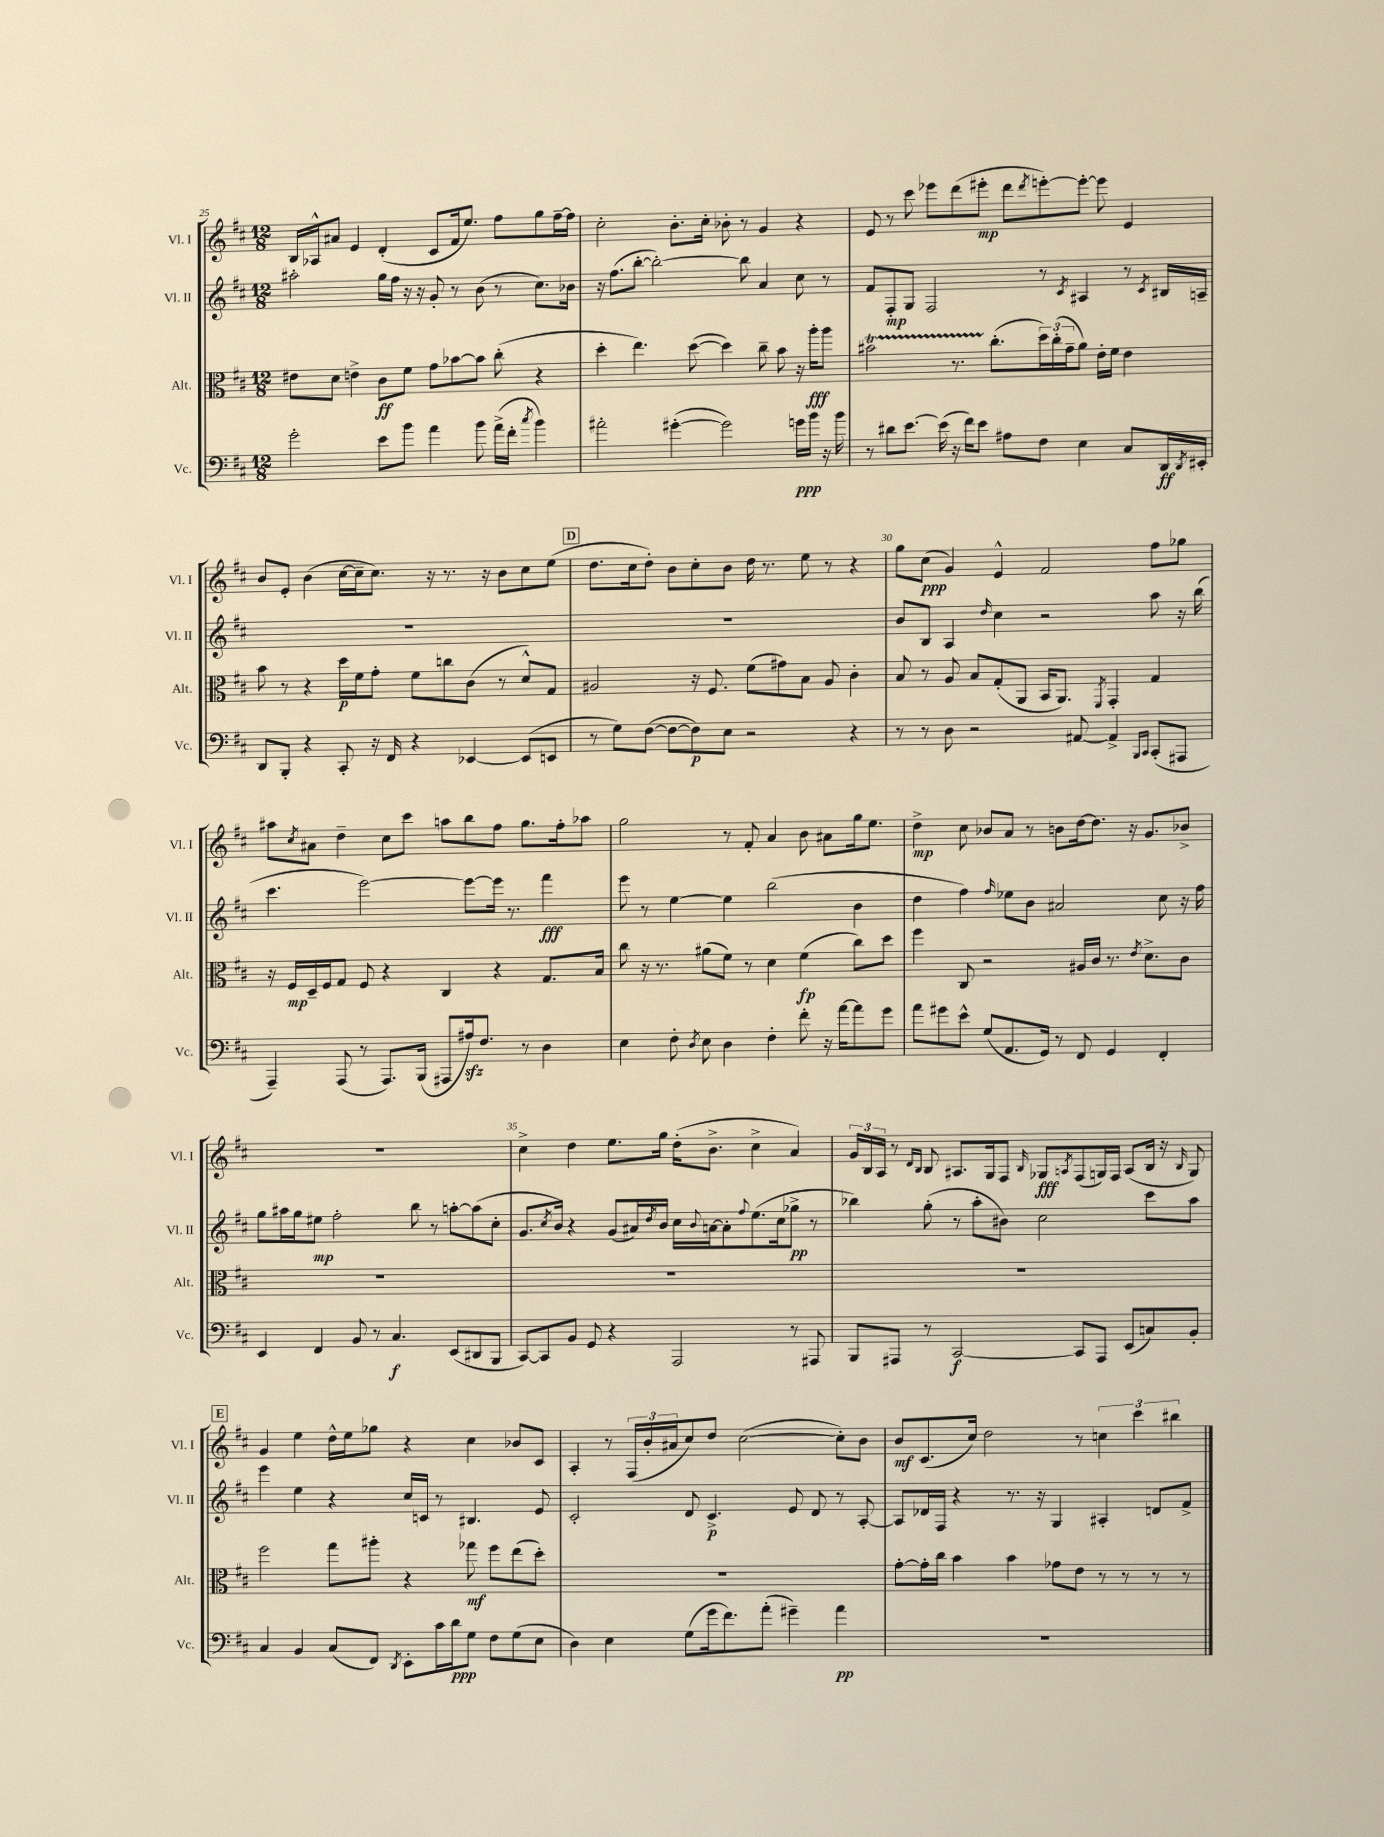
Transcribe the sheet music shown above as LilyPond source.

<<
\new StaffGroup <<
\new Staff = "s0" \with { instrumentName = "Vl. I" shortInstrumentName = "Vl. I" } {
    \clef treble \key d \major \numericTimeSignature \time 12/8
    b16 aes16-^ ais'8 e'4 d'4-.( cis'8 fis'16 e''8.) fis''8 g''8 fis''16~-- fis''16 |
    cis''2-. b'8.-. cis''16-. bes'8-. r8 g'4 r4 |
    e'8 r8 cis'''8 ees'''8 d'''8( eis'''8-.\mp d'''8 \acciaccatura { d'''8 } e'''8~-.) e'''8~-. e'''8 e'4 |
    b'8 e'8-. b'4( cis''16~ cis''16-- cis''8.) r16 r8. r16 b'8 cis''8 e''8( |
    \mark \markup { \box "D" } d''8. cis''16 d''8-.) b'8 cis''8-. b'8 d''16 r8. e''8 r8 r4 |
    g''8 cis''8\ppp( g'4) e'4-^ fis'2 fis''8 ges''8 |
    ais''8 \acciaccatura { cis''8 } ais'8 d''4-- cis''8 cis'''8 a''8 b''8 fis''8 g''8. fis''16-. aes''8 |
    g''2 r8 fis'8-. a'4 b'8 ais'8 g''16 e''8. |
    d''4->\mp cis''8 bes'8 a'8 r8 b'8 d''16~ d''8. r16 g'8. bes'8-> |
    R1. |
    cis''4-> d''4 e''8. g''16 d''16-.( b'8.-> cis''4-> a'4) |
    \tuplet 3/2 { g'16 b16 a16 } r8 \grace { d'16 b16 } b8 ais8. g16 fis8 \grace { b16 } ges8\fff \acciaccatura { a8 } fis8( g16) fis16 a8( b16 r16 \grace { b16 } g8) |
    \mark \markup { \box "E" } g'4 e''4 d''16-^ e''16 ges''8 r4 cis''4 bes'8 cis'8 |
    a4-. r8 \tuplet 3/2 { fis16( b'16-. ais'16 } cis''8) d''8 cis''2~( cis''8-.) b'8 |
    b'8\mf cis'8.( cis''16) d''2 r8 \tuplet 3/2 { c''4 cis'''4 bis''4 } \bar "|." |
}
\new Staff = "s1" \with { instrumentName = "Vl. II" shortInstrumentName = "Vl. II" } {
    \clef treble \key d \major \numericTimeSignature \time 12/8
    ais''2-. g''16 fis''16 r16 r16 g'8-. r8 b'8( r8 cis''8.) bes'16 |
    r16 fis''8.( b''8~-. b''2~-.) b''8 a'4 cis''8 r8 |
    fis'8 fis8-.\mp g8 fis2 r8 \acciaccatura { cis'8 } ais4 r8 \acciaccatura { cis'8 } bis16 a16-- |
    R1. |
    \mark \markup { \box "D" } R1. |
    b'8 b8 a4 \grace { d''16 } cis''4 r2 a''8 r16 b''16( |
    cis'''4. e'''2~) e'''8~ e'''16 r8. fis'''4\fff |
    e'''8 r8 e''4~ e''4 b''2( b'4 |
    d''4 fis''4) \grace { fis''16 } ees''8 b'8 ais'2 cis''8 r16 fis''16 |
    g''8 ais''16 g''16 eis''8\mp fis''2-. b''8 r8 a''8~-. a''8( cis''8-. |
    g'8. \acciaccatura { cis''8 } b'16) r4 g'8( ais'16) \acciaccatura { d''8 } b'16 cis''16 \appoggiatura { b'8 } a'16~ a'8-. \appoggiatura { fis''8 } e''8.( cis''16 ges''8->\pp r8 |
    bes''4) g''8-.( r8 a''8-. bis'8) cis''2 cis'''8 a''8 |
    \mark \markup { \box "E" } e'''4 e''4 r4 cis''16 c'16 r8 bis4. e'8 |
    cis'2-. d'8 cis'4.->\p e'8 d'8 r8 a8~-. |
    a8 des'16 fis16 r4 r8. r16 g4 ais4-. d'8 fis'8-> \bar "|." |
}
\new Staff = "s2" \with { instrumentName = "Alt." shortInstrumentName = "Alt." } {
    \clef alto \key d \major \numericTimeSignature \time 12/8
    eis'8 d'8 e'4-> cis'8\ff fis'8 g'8 bes'8~ bes'8 cis''8-.( r4 |
    d''4-. e''4.) d''8~( d''4) cis''8-- b'8 r16 a''16-.\fff a''8 |
    bis'2\startTrillSpan r8. cis''8.-.\stopTrillSpan( \tuplet 3/2 { d''16) cis''16-.( g'16-- } a'8) e'16-. fis'16 e'4 |
    b'8 r8 r4 d''16\p fis'16 g'8-. fis'8 c''8 cis'8( r8 d'8-^) g8 |
    \mark \markup { \box "D" } ais2 r16 fis8. fis'8( gis'8) b8 ais8 cis'4-. |
    b8 r8 a8 b8 g8-.( a,8 b,16 a,8.) \acciaccatura { fis,8 } g,4-. g4 |
    r16 fis16\mp d16-- fis16 g8 fis8 r4 cis4 r4 g8. b16 |
    cis''8 r16 r8. ais'8( fis'8) r8 d'4 fis'4\fp( cis''8) d''8 |
    fis''4 cis8 r2 ais16 cis'16 r8. \acciaccatura { e'8 } d'8.-> cis'8 |
    R1. |
    R1. |
    R1. |
    \mark \markup { \box "E" } fis''2 g''8 ais''8-. r4 ges''8\mf fis''8 e''8( d''8-.) |
    R1. |
    g'8~-. g'16-. cis''16 b'4 b'4 ges'8 e'8 r8 r8 r8 r8 \bar "|." |
}
\new Staff = "s3" \with { instrumentName = "Vc." shortInstrumentName = "Vc." } {
    \clef bass \key d \major \numericTimeSignature \time 12/8
    g'2-. e'8 b'8 a'4 b'8 a'16->( fis'16-. \acciaccatura { cis''8 } b'4) |
    ais'2-. gis'4~-.( gis'2) g'16\ppp b'16 r16 b'16 |
    r8 dis'8 e'8.~ e'16( r16 fis'16) e'8 ais8 fis8 e4 cis8 d,16\ff \acciaccatura { d,8 } eis,16-. |
    d,8 b,,8-. r4 cis,8-. r16 fis,16 r4 ees,4~ ees,8( e,8 |
    \mark \markup { \box "D" } r8 g8) fis8~( fis8~ fis8\p) e8 r2 r4 |
    r8 r8 d8 r2 ais,8~ ais,4-> \grace { b,,16 cis,16 } cis,8-.( ais,,8 |
    a,,4--) a,,8( r8 a,,8.) b,,16( ais,,8 ais16\sfz) fis8. r8 d4 |
    e4 fis8-. \acciaccatura { d8 } e8 d4 fis4-. fis'8-. r16 a'16~ a'8 g'8 |
    a'8 gis'8 e'8-^ g8( a,8. g,16) r8 fis,8 g,4 fis,4-. |
    e,4 fis,4 b,8 r8 cis4.\f e,8( dis,8 b,,8 |
    cis,8~) cis,8 b,8 g,8 r4 a,,2 r8 ais,,8 |
    b,,8 ais,,8 r8 cis,2~\f cis,8 ais,,8 e,8( c8) b,8-. |
    \mark \markup { \box "E" } cis4 b,4 cis8( fis,8) \acciaccatura { d,8 } e,8-. cis'16 d'16\ppp g8 fis8 g8( e8 |
    d4) e4 g8( g'16 fis'8.) a'8-.( gis'4--) a'4\pp |
    R1. \bar "|." |
}
>>
>>
\layout { \context { \Score currentBarNumber = #25 \override BarNumber.break-visibility = ##(#f #t #t) barNumberVisibility = #(every-nth-bar-number-visible 5) } }
